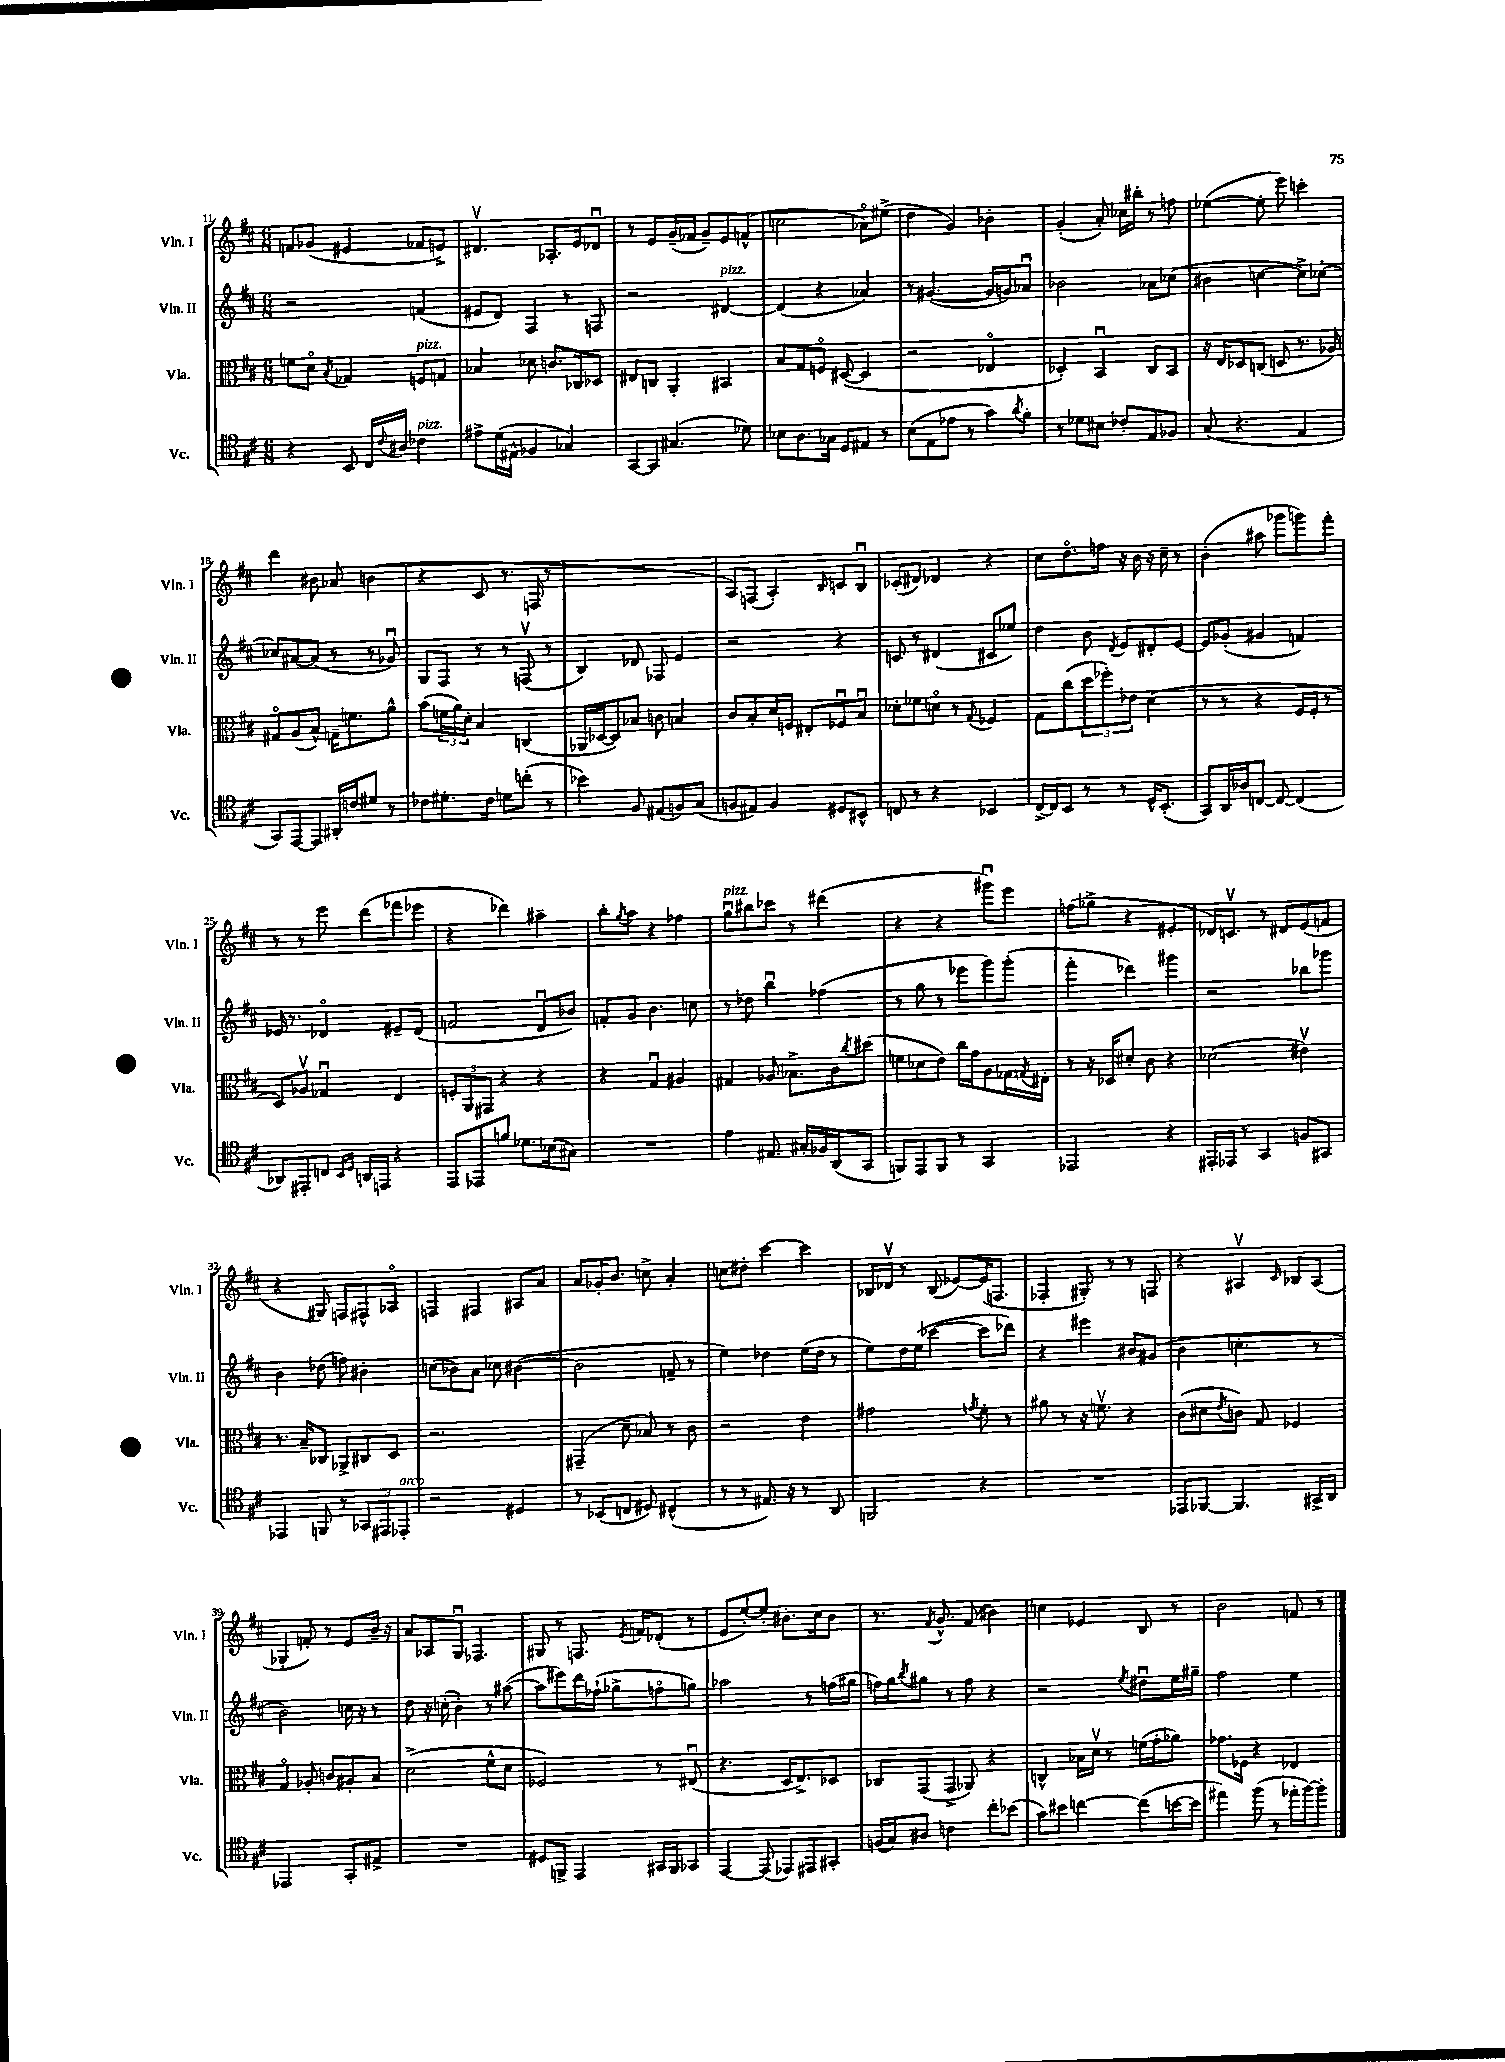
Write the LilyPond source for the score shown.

<<
\new StaffGroup <<
\new Staff = "s0" \with { instrumentName = "Vln. I" shortInstrumentName = "Vln. I" } {
    \clef treble \key d \major \numericTimeSignature \time 6/8
    f'8 ges'8( eis'4 fes'8 e'8->) |
    dis'4.\upbow aes8.-. e'16 des'8\downbow |
    r8 e'8 g'16--( fes'16 g'8--) e'8 f'8-^( |
    c''2 aes'8\flageolet) eis''8->( |
    d''4 g'4) bes'4-. |
    g'4-.( a'8-.) ces''16 bis''16-. r8 f''8 |
    ees''4~( ees''8-. e'''8) c'''4-. |
    d'''4 bis'8 aes'8 b'4( |
    r4 cis'8 r8. f16 r8 |
    R2. |
    a8) f8( a4-.) \grace { b16 } c'8 b8\downbow |
    ces'8-.( dis'8) des'4 r4 |
    cis''8 d''8.\flageolet f''16 r16 b'16 r16 cis''16-- r8 |
    b'4-.( ais''8 ges'''8 g'''8) fis'''8-. |
    r8 r8 e'''8 d'''8( fes'''8 ees'''8 |
    r4 des'''4) ais''4-- |
    b''8-. \acciaccatura { g''8 } a''8 r4 fes''4 |
    g''8\downbow^\markup { \italic "pizz." } bis''8 ces'''8 r8 dis'''4( |
    r4 r4 gis'''8\downbow) e'''8 |
    f''8( ges''8-> r4 eis'4-. |
    des'16) c'8.\upbow r8 dis'8 e'8( f'8 |
    r4 gis8) f8 fis8-^ aes8\flageolet |
    f4 fis4 ais8 a'8 |
    a'8 ges'16-. b'8. c''8-> a'4-. |
    c''8 dis''8-. cis'''4~ cis'''4 |
    bes16 des'16\upbow r8 bes8( ees'8~) ees'16( f8. |
    fes4-. gis8-.) r8 r8 f8 |
    r4 ais4\upbow \grace { cis'16 } bes8 ais8( |
    ges4-. f'8-.) r8 e'8 b'16-- r16 |
    a'8 aes8 g8\downbow fes4. |
    gis8 r8 f8. \acciaccatura { e'8 } f'16 des'8-.( r8 |
    e'8 e''8~-.) e''8-. bis'8.-. cis''16 bis'8 |
    r8. \acciaccatura { fis'8 } g'8.-^ fis'8( bis'4) |
    c''4 ees'4 b8 r8 |
    b'2 f'8 r8 \bar "|." |
}
\new Staff = "s1" \with { instrumentName = "Vln. II" shortInstrumentName = "Vln. II" } {
    \clef treble \key d \major \numericTimeSignature \time 6/8
    r2 f'4( |
    eis'8 d'8) fis4 r8 f8 |
    r2 dis'4~^\markup { \italic "pizz." } |
    dis'4( r4 aes'4) |
    r8 gis'4.~( gis'16 g'16) aes'8\downbow |
    bes'2 aes'8 ces''8( |
    bis'4 c''4~ c''8->) ces''8~-. |
    ces''8 ais'8~ ais'8( r8 r8 ges'8\downbow) |
    g8 fis8 r8 r8 f8\upbow( r8 |
    b4) des'8 fes8 e'4 |
    r2 r4 |
    c'8 r8 dis'4( cis'8 ees''8) |
    d''4 b'8 \acciaccatura { d'8 } e'8 dis'8-. e'8~ |
    e'8 ges'8-.( gis'4 f'4) |
    ees'16 r8. des'4\flageolet eis'8-- des'8( |
    f'2 d'8\downbow bes'8) |
    f'8-. g'8 b'4. c''8 |
    r8 des''8 b''4\downbow fes''4( |
    r8 g''8 r8 ees'''8 g'''8) g'''8-.( |
    fis'''4-. des'''4) gis'''4 |
    r2 bes''8 ges'''8 |
    b'4 des''8( f''8) bis'4-. |
    c''8( bes'8) a'8 ces''8 bis'4~( |
    bis'2 f'8-- r8 |
    e''4) des''4 e''16( des''16 r8 |
    e''8) d''16 e''16( ces'''4~ ces'''8 des'''8) |
    r4 eis'''4 bis'8 gis'8( |
    b'4 c''4.-. r8 |
    b'2) c''16 r16 r8 |
    d''8 r16 c''16-.( b'4-.) r8 ais''8~( |
    ais''8 eis'''8) d'''16 fes''16-!( ges''8-> f''8\flageolet g''8) |
    aes''2 r8 f''16( gis''16 |
    f''16) g''16 \acciaccatura { b''8 } gis''8 r8 f''8 r4 |
    r2 \acciaccatura { e''8 } dis''8\downbow e''16 gis''16-- |
    fis''2 e''4 \bar "|." |
}
\new Staff = "s2" \with { instrumentName = "Vla." shortInstrumentName = "Vla." } {
    \clef alto \key d \major \numericTimeSignature \time 6/8
    f'8 d'8\flageolet \acciaccatura { b8 } ges4 f8^\markup { \italic "pizz." } g8 |
    bes4 des'8 c'8. ces16 des8 |
    eis8 c8 a,4-. bis,4 |
    b8 g8 f8\flageolet dis8~( dis4 |
    r2 ees4\flageolet |
    des4-.) b,4\downbow cis8 b,8 |
    r16 e16 des8 c8( d8 r8. aes16) |
    gis8\flageolet a8( b8-^) g16-- f'8. a'8-^ |
    b'8( \tuplet 3/2 { f'16 a'16) d'16-. } b4 c4( |
    aes,16 des16~ des8) bes8 c'8 b4 |
    cis'8 b8-. d'16 f16 eis8-. fes8\downbow b8\downbow |
    des'8-. fes'8 d'8\flageolet r8 \appoggiatura { g8 } fes4 |
    g8 cis''8( \tuplet 3/2 { d''8 fes''8-.) ees'8 } d'4( |
    r8 r8 r4 fis16 fis16-. r8 |
    d8) aes8\upbow ges4\downbow e4 |
    \tuplet 3/2 { f8-. a,8 gis,8 } r4 r4 |
    r4 g4\downbow ais4 |
    gis4 aes8 bes8.-> cis'16 \acciaccatura { cis''8 } dis''8( |
    f'8 des'8 e'8) cis''16 g'16 a8 ges16 \acciaccatura { g8 } eis16-. |
    r8 r16 des16 dis'8-. cis'8 r4 |
    des'2( eis'4\upbow) |
    r8. b16-- ces8 aes,8-> cis8 d8 |
    r2. |
    gis,4--( d'8-- bes8) r8 cis'8 |
    r2 e'4 |
    gis'2 \acciaccatura { g'8 } fis'8-. r8 |
    ais'8 r8 r16 f'8.\upbow r4 |
    cis'8( dis'8 \acciaccatura { e'8 } c'8) g8 fes4 |
    g4\flageolet aes8-. c'8 ais8-. b8 |
    d'2->( fis'8-^ d'8 |
    fes2) r8 eis8\downbow( |
    r4. d16 e8.->) des8 |
    ces8 g,8( g,8-> aes,8) r4 |
    c4-^ bes16 d'16\upbow r8 f'16( g'16-. aes'8) |
    ges'8. fes16 r4 ees4 \bar "|." |
}
\new Staff = "s3" \with { instrumentName = "Vc." shortInstrumentName = "Vc." } {
    \clef tenor \key d \major \numericTimeSignature \time 6/8
    r4 b,8 cis16 \appoggiatura { cis'8 } ais16 ces'4^\markup { \italic "pizz." } |
    eis'8-> d'16( eis16-^ fes4 ges4) |
    g,8~ g,8 gis4.( des'8) |
    bes8 a8. ges16 d8 eis8 r8 |
    b8( e8 ees'8 r8 g'8) \acciaccatura { a'8 } fis'8-. |
    r8 des'8 bis8 ces'8-. e8 fes8 |
    g8( r4. e4 |
    g,8) e,8~ e,8 ais,16-. c'16 dis'8 r8 |
    ces'8 dis'8.-. ces'16 d'8 c''8-.( r8 |
    bes'4) fis8 eis8( f8) g8( |
    f8 eis8) f4 dis8 bis,8-^ |
    c8 r8 r4 bes,4 |
    cis16~-> cis16 b,8 r8 r8 d16-^ b,8.-.( |
    g,8) a,16 aes16 c8~ c8~ c4( |
    aes,8) eis,8-. c8 \grace { b,16 d16 } a,16 e,16 r4 |
    e,8 ees,8 f'8 des'8. bes16( gis8) |
    R2. |
    e'4 eis8. gis16-. fes16 a,16( g,8 |
    f,8) e,8 f,8 r8 g,4 |
    ees,2 r4 |
    eis,16-. ees,16 r8 g,4 f8 gis,8 |
    ees,4 f,8 r8 \tuplet 3/2 { ges,8 eis,8 ees,8-.^\markup { \italic "arco" } } |
    r2 dis4 |
    r8 bes,8( c8 dis8) cis4-^( |
    r8 r8 eis8.) r16 r8 a,8 |
    f,2 r4 |
    R2. |
    ees,8 fes,8~ fes,4. gis,16-> a,16 |
    ees,2 g,8-. eis8-> |
    R2. |
    dis8 f,8-> e,4 gis,16 f,16 ges,8 |
    e,4~ e,8( ees,8) eis,8 gis,8-. |
    f16( g16) ais8 c'4 cis''8-. bes'8( |
    g'8) bis'8 c''4~ c''8( b'16~ b'16 |
    eis''4) fis''8( r8 ees''16-. fis''16~) fis''8-. \bar "|." |
}
>>
>>
\layout { \context { \Score currentBarNumber = #11 } }
